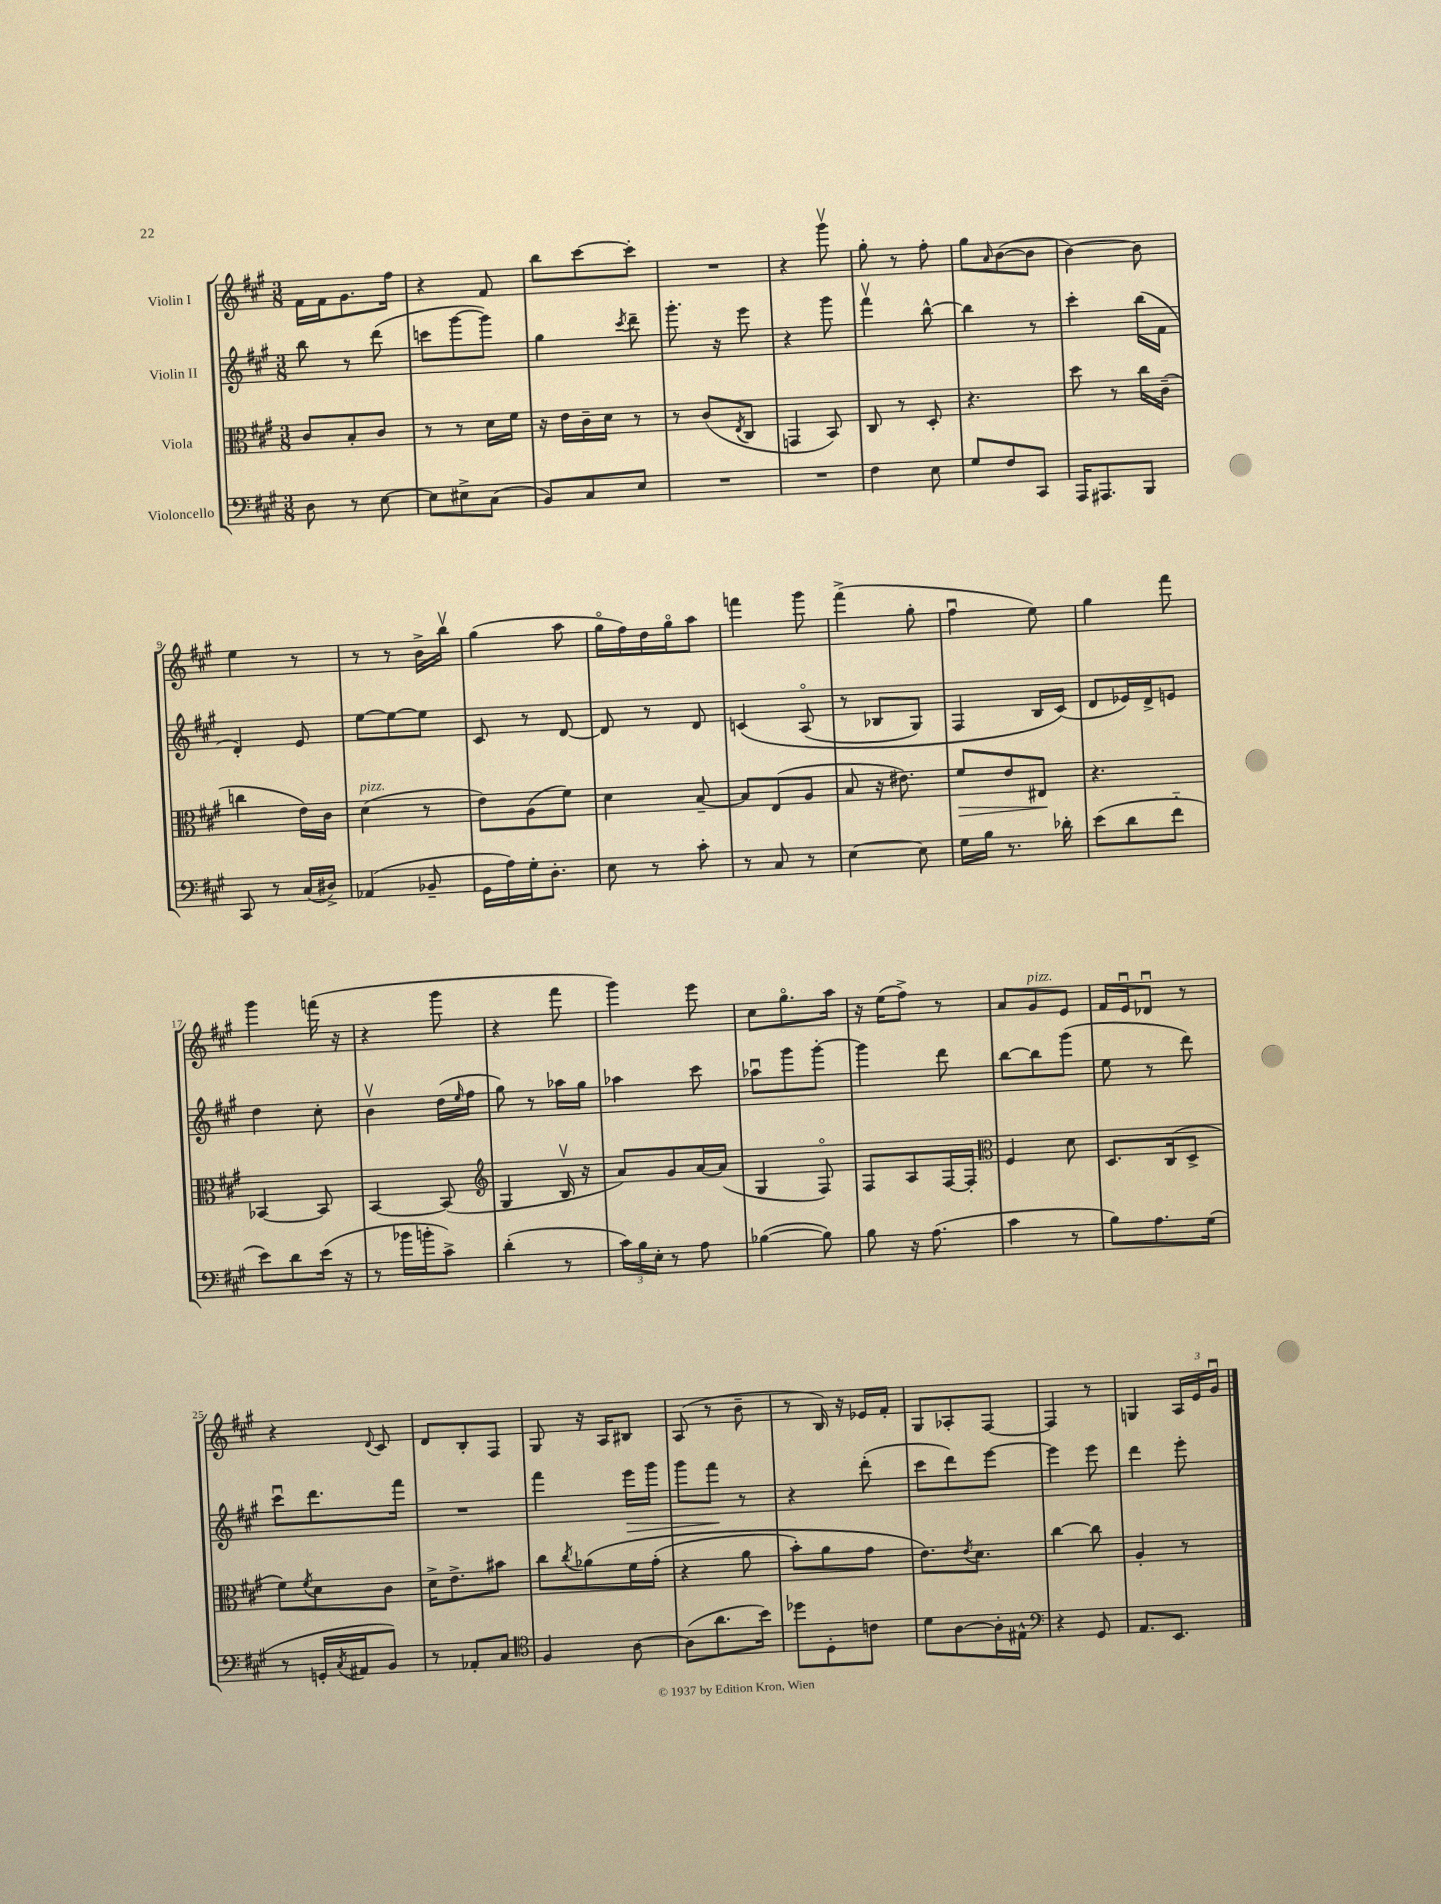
<<
\new StaffGroup <<
\new Staff = "s0" \with { instrumentName = "Violin I" } {
    \clef treble \key a \major \numericTimeSignature \time 3/8
    fis'16 fis'16 gis'8. fis''16 |
    r4 fis'8 |
    b''8 cis'''8~ cis'''8-. |
    R4. |
    r4 gis'''8\upbow |
    gis''8-. r8 fis''8-. |
    gis''8 \grace { a'16 } b'8~( b'8 |
    b'4~) b'8 |
    e''4 r8 |
    r8 r8 b'16-> b''16\upbow |
    gis''4( a''8 |
    gis''16\flageolet fis''16) d''16 gis''16\flageolet a''8 |
    f'''4 gis'''8 |
    fis'''4->( gis''8-. |
    fis''4\downbow e''8) |
    gis''4 fis'''8 |
    gis'''4 f'''16( r16 |
    r4 gis'''8 |
    r4 fis'''8 |
    gis'''4) e'''8 |
    cis''8 gis''8.\flageolet a''16 |
    r16 e''16( fis''8->) r8 |
    a'8 gis'8^\markup { \italic "pizz." } e'8 |
    fis'16 e'16\downbow des'8\downbow r8 |
    r4 \appoggiatura { d'8 } cis'8 |
    d'8 b8-. fis8 |
    gis8 r16 a16 bis8 |
    a8( r8 b'8-- |
    r8 b16) r16 ees'16 fis'16-. |
    gis8 aes8-. fis8~ |
    fis4 r8 |
    g4 \tuplet 3/2 { a16 e'16 gis'16\downbow } \bar "|." |
}
\new Staff = "s1" \with { instrumentName = "Violin II" } {
    \clef treble \key a \major \numericTimeSignature \time 3/8
    b''8 r8 d'''8( |
    c'''8 gis'''8~ gis'''8) |
    gis''4 \acciaccatura { cis'''8 } d'''8-- |
    gis'''8.-. r16 e'''8 |
    r4 gis'''8 |
    fis'''4\upbow b''8~-^ |
    b''4 r8 |
    cis'''4-. b''16( fis'16 |
    d'4-.) e'8 |
    e''8~ e''8~ e''8 |
    cis'8 r8 d'8~ |
    d'8 r8 d'8 |
    c'4\( a8\flageolet( |
    r8 bes8 gis8) |
    fis4 b16 cis'16(\) |
    d'8 ees'16) d'16-> e'8 |
    d''4 cis''8-. |
    b'4\upbow d''16( \grace { e''16 } fis''16 |
    gis''8) r8 aes''16 gis''16 |
    aes''4 cis'''8 |
    aes''8\downbow gis'''8 gis'''8~-. |
    gis'''4 d'''8 |
    b''8~ b''8 gis'''8( |
    e''8 r8 d'''8) |
    cis'''8\downbow d'''8. fis'''16 |
    R4. |
    fis'''4 e'''16\> gis'''16 |
    gis'''8 fis'''8\! r8 |
    r4 d'''8-.( |
    cis'''8 d'''8) e'''8~ |
    e'''4 e'''8 |
    d'''4 e'''8-. \bar "|." |
}
\new Staff = "s2" \with { instrumentName = "Viola" } {
    \clef alto \key a \major \numericTimeSignature \time 3/8
    cis'8 b8-. cis'8 |
    r8 r8 d'16 fis'16 |
    r16 e'16 cis'16-- d'16 r8 |
    r8 cis'8( \acciaccatura { e8 } cis8 |
    g,4 b,8) |
    cis8 r8 d8-. |
    r4. |
    d''8 r8 cis''16 cis'16--( |
    c''4 e'16) cis'16 |
    d'4^\markup { \italic "pizz." }( r8 |
    e'8) a8( fis'8) |
    d'4 b8~-- |
    b8 e8( a8 |
    b8 r16 eis'8.) |
    fis'8\> e'8 eis8\! |
    r4. |
    bes,4~ bes,8 |
    b,4~ b,8( |
    \clef treble gis4 b16\upbow r16 |
    a'8) gis'8 a'16~ a'16( |
    gis4 fis8\flageolet) |
    fis8 a8 fis16~ fis16-. |
    \clef alto fis4 d'8 |
    d8. cis16( d8-> |
    fis'8) \acciaccatura { fis'8 } d'8 cis'8 |
    d'16-> e'8.-> bis'8 |
    cis''8 \acciaccatura { cis''8 } aes'8\( fis'16 gis'16-.( |
    r4 a'8 |
    b'8-.) a'8 gis'8 |
    e'8.\) \acciaccatura { e'8 } d'8. |
    cis''4~ cis''8 |
    a4-. r8 \bar "|." |
}
\new Staff = "s3" \with { instrumentName = "Violoncello" } {
    \clef bass \key a \major \numericTimeSignature \time 3/8
    d8 r8 e8~ |
    e8 eis8-> cis8( |
    b,8) cis8 e8 |
    R4. |
    R4. |
    fis4 e8 |
    gis8 fis8 cis,8 |
    a,,16 ais,,8. b,,8 |
    cis,8 r8 cis16( dis16->) |
    aes,4( bes,8-- |
    gis,16 a16) gis16-. d8.-. |
    e8 r8 cis'8-. |
    r8 cis8 r8 |
    e4~ e8 |
    gis16 b16 r8. des'16-. |
    e'8( d'8 fis'8-_ |
    e'8) d'8 e'16( r16 |
    r8 bes'16 b'16-. cis'8->) |
    d'4-.( r8 |
    \tuplet 3/2 { cis'16) b16 e16-. } r8 a8 |
    bes4~( bes8) |
    b8 r16 a8.( |
    cis'4 r8 |
    b8) a8. gis16( |
    r8 g,16-. \acciaccatura { cis8 } ais,16 b,8) |
    r8 aes,8-. cis8 |
    \clef tenor fis4 a8~ |
    a8( a'8. b'16) |
    des''8 d8-. c'8 |
    d'8 a8~ a16-. eis16-^ |
    \clef bass r4 gis,8 |
    a,8. e,8. \bar "|." |
}
>>
>>
